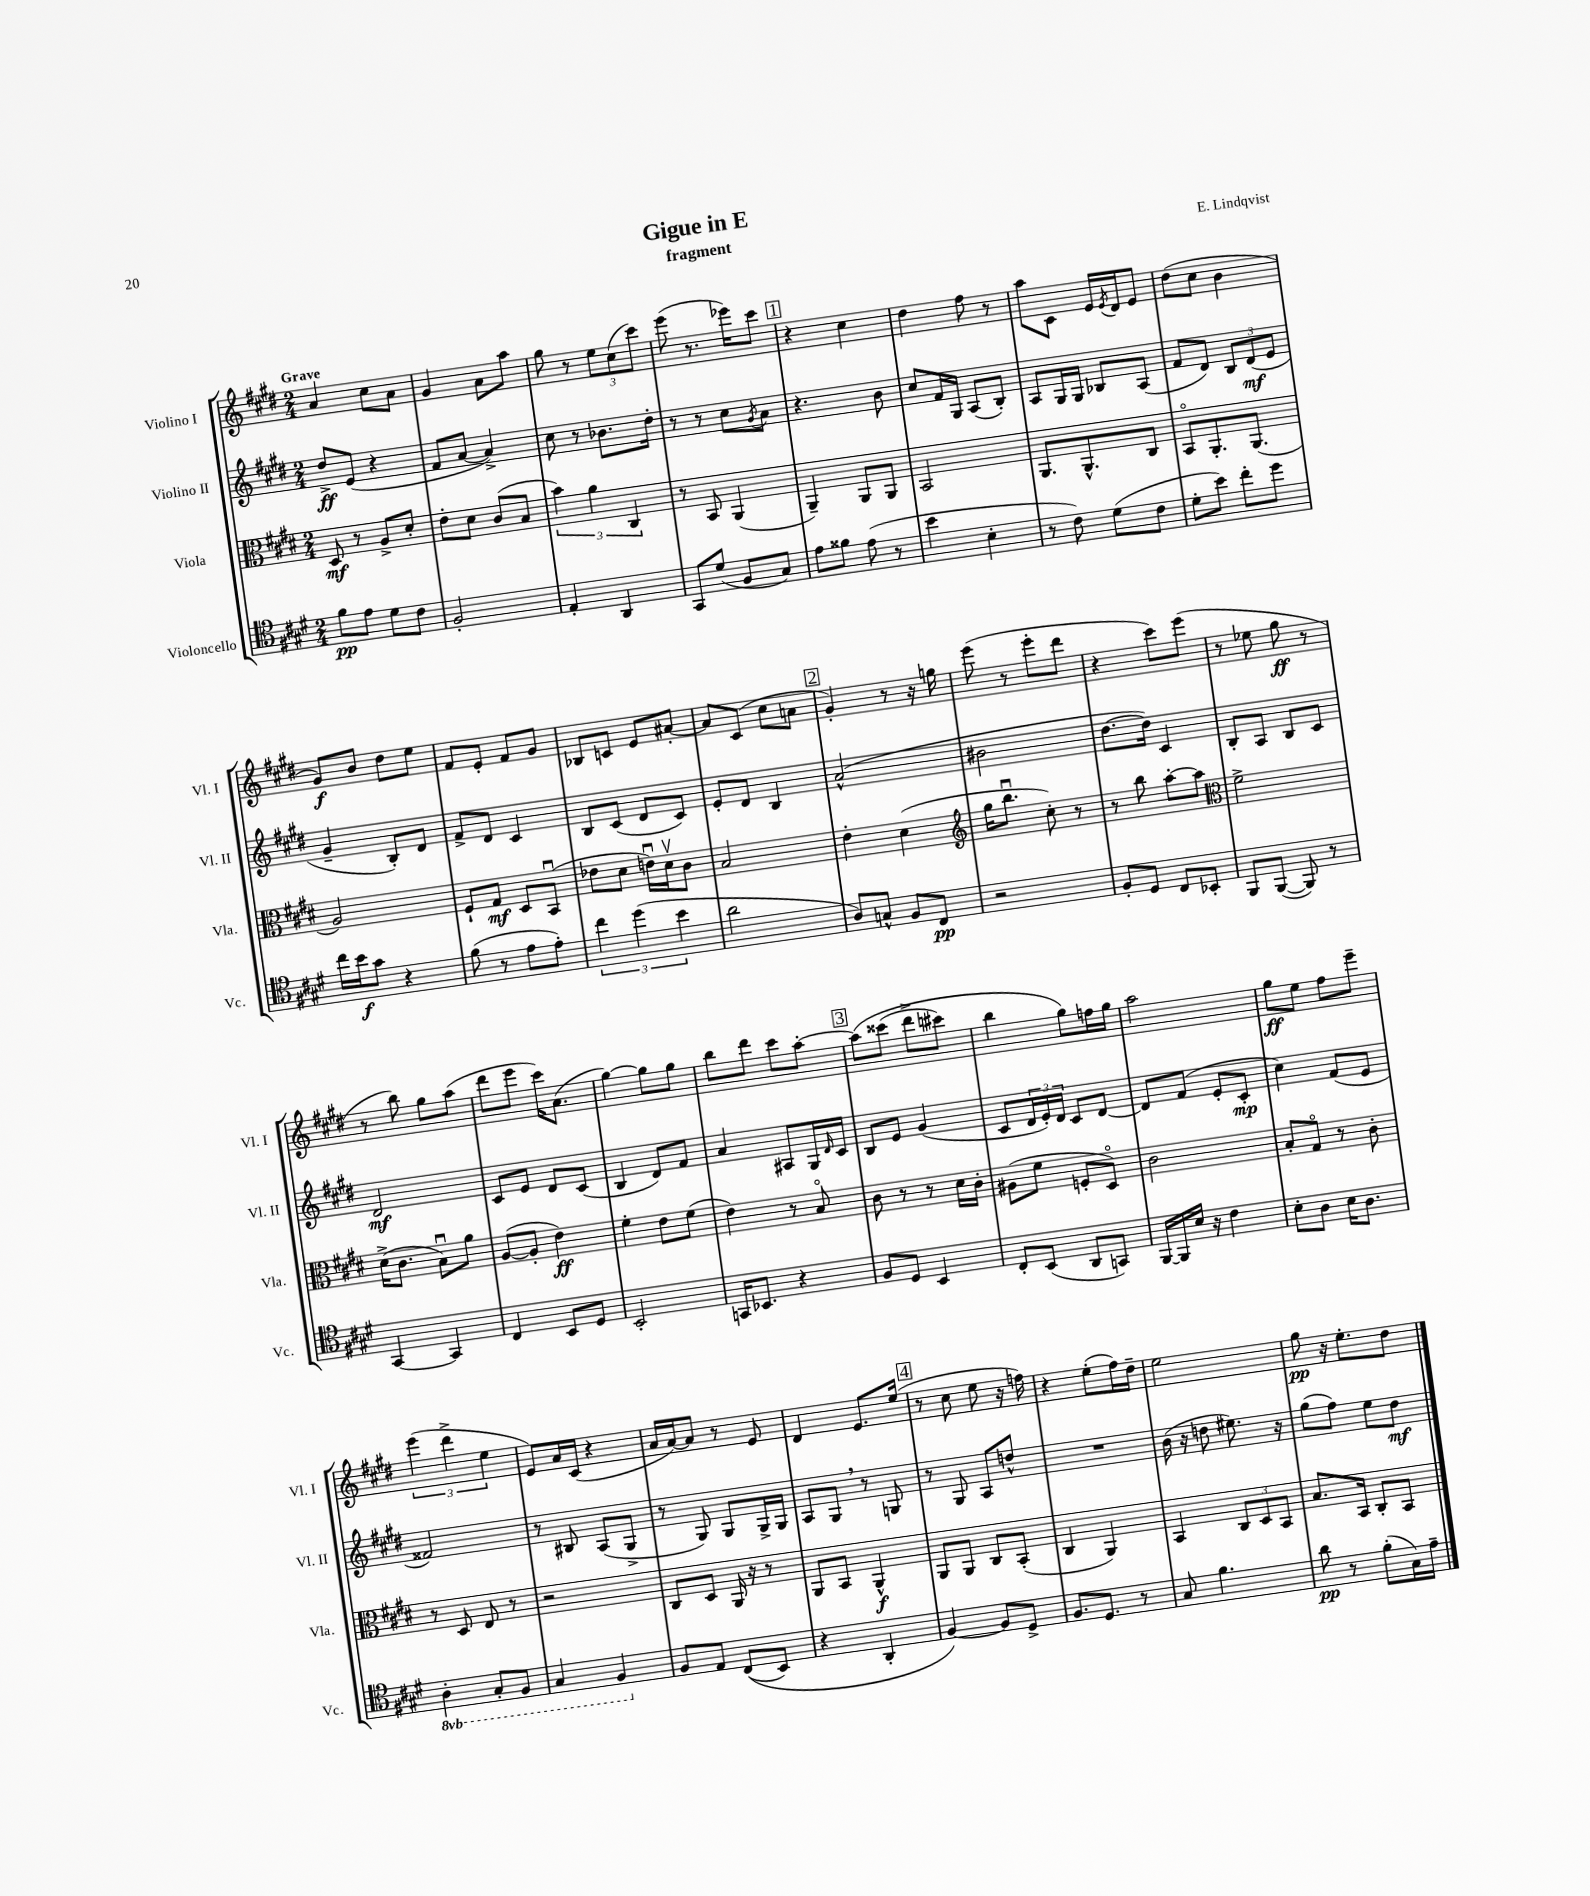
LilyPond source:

\header { title = "Gigue in E" composer = "E. Lindqvist" subtitle = "fragment" }
<<
\new StaffGroup <<
\new Staff = "s0" \with { instrumentName = "Violino I" shortInstrumentName = "Vl. I" } {
    \clef treble \key e \major \numericTimeSignature \time 2/4 \tempo "Grave"
    a'4 cis''8 a'8 |
    gis'4 a'8 a''8 |
    gis''8 r8 \tuplet 3/2 { e''8 cis''8( cis'''8) } |
    e'''8( r8. ees'''16) cis'''8 |
    \mark \markup { \box "1" } r4 cis''4 |
    dis''4 fis''8 r8 |
    a''8 cis'8 e'16 \acciaccatura { e'8 } dis'16 e'8 |
    dis''8( cis''8 b'4 |
    gis'8\f) b'8 dis''8 e''8 |
    fis'8 e'8-. fis'8 gis'8 |
    bes8 c'8 e'8 ais'8~-. |
    ais'8 cis'8( cis''8 a'8 |
    \mark \markup { \box "2" } gis'4-.) r8 r16 g''16 |
    e'''8( r8 e'''8-. dis'''8 |
    r4 cis'''8) e'''8( |
    r8 ees''8 gis''8\ff r8 |
    r8 b''8) gis''8 a''8( |
    dis'''8 e'''8 cis'''16) a'8.( |
    gis''4~) gis''8 gis''8 |
    b''8 dis'''8 cis'''8 a''8~-. |
    \mark \markup { \box "3" } a''8\( cisis'''8( dis'''8-> cis'''8) |
    b''4 gis''8\) f''16 gis''16 |
    a''2 |
    gis''8\ff e''8 fis''8 e'''8-- |
    \tuplet 3/2 { e'''4( dis'''4-> e''4 } |
    e'8) a'16 cis'16( r4 |
    a'16 a'16~) a'8 r8 e'8 |
    dis'4 e'8. e''16( |
    \mark \markup { \box "4" } r8 cis''8 e''8 r16 f''16) |
    r4 e''8-.( fis''16) dis''16-- |
    e''2 |
    gis''8\pp r16 e''8.-. dis''8 \bar "|." |
}
\new Staff = "s1" \with { instrumentName = "Violino II" shortInstrumentName = "Vl. II" } {
    \clef treble \key e \major \numericTimeSignature \time 2/4
    dis''8->\ff e'8( r4 |
    fis'8 a'8~ a'4->) |
    cis''8 r8 bes'8. dis''16-. |
    r8 r8 cis''8 \acciaccatura { gis'8 } a'8 |
    \mark \markup { \box "1" } r4. b'8 |
    cis''8 fis'16 gis16 a8( b8-.) |
    a8 gis16 gis16 bes8 a8( |
    fis'8 dis'8) \tuplet 3/2 { b8 dis'8\mf( e'8 } |
    gis'4-- b8-.) dis'8 |
    fis'8-> dis'8 cis'4 |
    b8 cis'8( dis'8 cis'8) |
    e'8-. dis'8 b4 |
    \mark \markup { \box "2" } a'2-^( |
    bis'2 |
    dis''8.~ dis''16) cis'4 |
    b8-. a8 b8 cis'8 |
    dis'2\mf |
    cis'8 e'8 dis'8 cis'8( |
    b4 dis'8) fis'8 |
    a'4 ais8 gis16 \grace { dis'16 } cis'16 |
    \mark \markup { \box "3" } b8 e'8 gis'4( |
    cis'8 \tuplet 3/2 { dis'16 e'16-.) dis'16 } cis'8 dis'8~ |
    dis'8 fis'8( e'8-. cis'8-.\mp |
    cis''4) fis'8( e'8 |
    fisis'2) |
    r8 bis8 a8( gis8-> |
    r8 gis8) gis8 gis16-> gis16 |
    a8 gis8 \breathe r8 g8 |
    \mark \markup { \box "4" } r8 gis8 a8 d''8-^ |
    R2 |
    b'16( r16 d''8 eis''8.) r16 |
    gis''8( fis''8) e''8 dis''8\mf \bar "|." |
}
\new Staff = "s2" \with { instrumentName = "Viola" shortInstrumentName = "Vla." } {
    \clef alto \key e \major \numericTimeSignature \time 2/4
    dis8\mf r8 a8-> dis'8-. |
    e'8-. dis'8 cis'8( b8 |
    \tuplet 3/2 { b'4) a'4 cis4 } |
    r8 b,8 a,4( |
    \mark \markup { \box "1" } a,4--) a,8 a,8 |
    b,2 |
    a,8. a,8.-^ cis8 |
    b,8\flageolet a,8.-. a,8.( |
    a2) |
    fis8-! gis8\mf dis8 b,8\downbow( |
    ees'8 dis'8 e'16\downbow) dis'16\upbow cis'8 |
    b2 |
    \mark \markup { \box "2" } e'4-. dis'4( |
    \clef treble gis''16 b''8.\downbow cis''8-.) r8 |
    r8 b''8 a''8~-. a''8 |
    \clef alto fis'2-> |
    dis'16->( cis'8. b8\downbow) a'8 |
    a8~( a8-. e'4\ff) |
    fis'4-. e'8 fis'8( |
    e'4) r8 b8\flageolet |
    \mark \markup { \box "3" } cis'8 r8 r8 dis'16 cis'16-. |
    ais8( fis'8 f8-. dis8\flageolet) |
    cis'2 |
    b8-. gis8\flageolet r8 cis'8-. |
    r8 dis8 e8 r8 |
    r2 |
    cis8 dis8 a,16 r16 r8 |
    a,8 b,8 a,4-^\f |
    \mark \markup { \box "4" } a,8 a,8 cis8 b,8-.( |
    cis4 a,4) |
    b,4 \tuplet 3/2 { cis8 dis8 b,8 } |
    b8. b,16 cis8-. b,8 \bar "|." |
}
\new Staff = "s3" \with { instrumentName = "Violoncello" shortInstrumentName = "Vc." } {
    \clef tenor \key e \major \numericTimeSignature \time 2/4 \set Staff.ottavationMarkups = #ottavation-simple-ordinals
    fis'8\pp e'8 dis'8 cis'8 |
    fis2-. |
    e4-. a,4 |
    gis,8 dis'8( fis8 gis8) |
    \mark \markup { \box "1" } e'8 fisis'8 e'8( r8 |
    b'4 b4-. |
    r8 cis'8) dis'8( cis'8 |
    dis'8-. b'8) cis''8-. dis''8 |
    cis''16 b'16\f gis'8 r4 |
    fis'8( r8 e'8 e'8-.) |
    \tuplet 3/2 { cis''4 dis''4( b'4 } |
    a'2 |
    \mark \markup { \box "2" } a8) g8-^ fis8 cis8\pp |
    r2 |
    fis8-. dis8 cis8 bes,8-. |
    fis,8 fis,8~( fis,8) r8 |
    gis,4~ gis,4 |
    cis4 b,8 dis8 |
    b,2-. |
    g,16 bes,8. r4 |
    \mark \markup { \box "3" } fis8 dis8 b,4 |
    cis8-. b,8( a,8 g,8) |
    fis,16~ fis,16 b16 r16 cis'4 |
    b8-. a8 b16 a8. |
    \ottava #-1 a,4-. gis,8-. fis,8 |
    gis,4 fis,4 \ottava #0 |
    fis8 e8 cis8(\( b,8) |
    r4 a,4-. |
    \mark \markup { \box "4" } fis4~\) fis8 dis8-> |
    fis8. dis8. r8 |
    gis8 fis'4. |
    a'8\pp r8 fis'8-.( gis16) e'16-- \bar "|." |
}
>>
>>
\layout { \context { \Score \remove "Bar_number_engraver" } }
